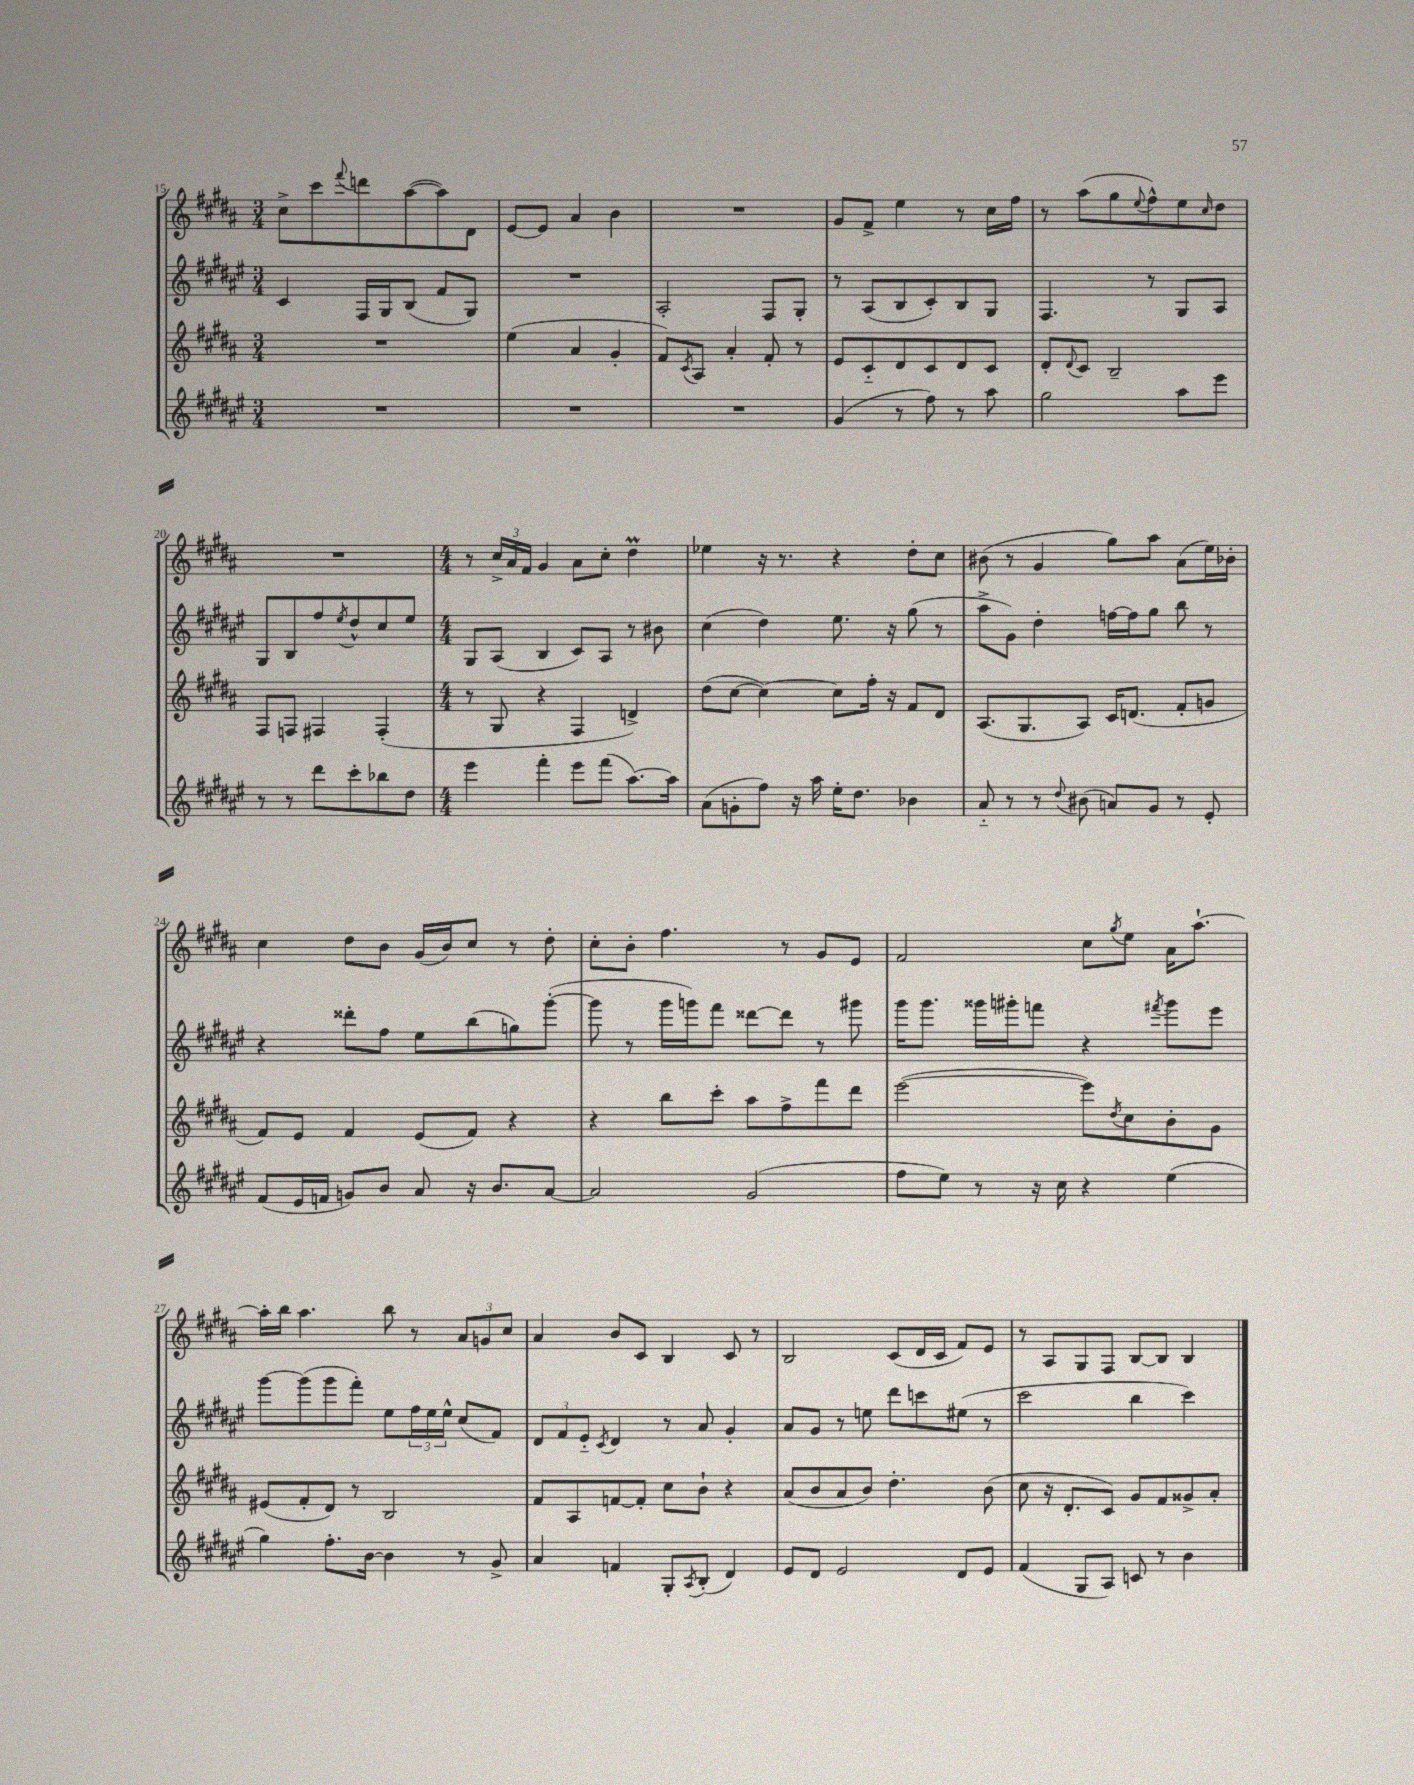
<<
\new StaffGroup <<
\new Staff = "s0" {
    \clef treble \key b \major \numericTimeSignature \time 3/4
    cis''8-> cis'''8 \appoggiatura { fis'''8 } d'''8 ais''8~( ais''8) dis'8 |
    e'8~ e'8 ais'4 b'4 |
    R2. |
    gis'8 fis'8-> e''4 r8 cis''16 fis''16 |
    r8 ais''8( gis''8 \appoggiatura { e''8 } fis''8-^) e''8 \grace { cis''16 } dis''8 |
    R2. |
    \numericTimeSignature \time 4/4 r8 \tuplet 3/2 { cis''16-> ais'16 fis'16 } gis'4 ais'8 cis''8-. dis''4\prall |
    ees''4 r16 r8. r4 dis''8-. cis''8 |
    bis'8( r8 gis'4 gis''8) ais''8 ais'8( e''16) bes'16-. |
    cis''4 dis''8 b'8 gis'16( b'16) cis''8 r8 dis''8-. |
    cis''8-. b'8-. fis''4. r8 gis'8 e'8 |
    fis'2 cis''8 \acciaccatura { gis''8 } e''8 ais'16 ais''8.~-! |
    ais''16-. b''16 ais''4. b''8 r8 \tuplet 3/2 { ais'8 g'8 cis''8 } |
    ais'4 b'8 cis'8 b4 cis'8 r8 |
    b2 cis'8( dis'16 cis'16 fis'8) e'8 |
    r8 ais8 gis8 fis8 b8~ b8 b4 \bar "|." |
}
\new Staff = "s1" {
    \clef treble \key fis \major \numericTimeSignature \time 3/4
    cis'4 fis16 gis16 b8( fis'8 gis8) |
    R2. |
    ais2-. fis8 gis8-. |
    r8 ais8( b8 cis'8-.) b8 gis8 |
    fis4. r8 gis8 ais8 |
    gis8 b8 fis''8 \acciaccatura { eis''8 } dis''8-^ cis''8 eis''8 |
    \numericTimeSignature \time 4/4 gis8 ais8( b4 cis'8) ais8 r8 bis'8 |
    cis''4( dis''4) eis''8. r16 gis''8( r8 |
    ais''8-> gis'8) dis''4-. f''16~ f''16 gis''8 b''8 r8 |
    r4 disis'''8-. fis''8 eis''8 b''8( g''8) gis'''8~-.( |
    gis'''8 r8 gis'''16 g'''16) fis'''8 disis'''8~ disis'''8 r8 gis'''8 |
    gis'''16 gis'''8. gisis'''16 gis'''16-. f'''8 r4 \acciaccatura { fis'''8 } gis'''8 eis'''8 |
    gis'''8~ gis'''8( gis'''8 fis'''8-.) eis''8 \tuplet 3/2 { fis''16 eis''16 eis''16-^ } cis''8( fis'8) |
    \tuplet 3/2 { dis'8 fis'8 eis'8-_ } \acciaccatura { cis'8 } dis'4 r8 ais'8 gis'4-. |
    ais'8 gis'8 r8 e''8 dis'''8 c'''8 eis''8( r8 |
    cis'''2 b''4 cis'''4) \bar "|." |
}
\new Staff = "s2" {
    \clef treble \key b \major \numericTimeSignature \time 3/4
    R2. |
    e''4( ais'4 gis'4-. |
    fis'8) \acciaccatura { cis'8 } ais8 ais'4-. fis'8-. r8 |
    e'8 cis'8-_ dis'8 cis'8 dis'8 cis'8 |
    dis'8-. \appoggiatura { dis'8 } cis'8 b2-- |
    fis8 f8 fis4 fis4-.( |
    \numericTimeSignature \time 4/4 r8 gis8 r4 fis4 d'4->) |
    dis''8( cis''8~ cis''4~) cis''8 fis''16-. r16 fis'8 dis'8 |
    ais8.( gis8. ais8) cis'16 d'8.( fis'8-. g'8 |
    fis'8) e'8 fis'4 e'8( fis'8) r4 |
    r4 b''8 cis'''8-. ais''8 fis''8-> fis'''8 dis'''8 |
    e'''2~( e'''8) \acciaccatura { dis''8 } cis''8 b'8-. gis'8 |
    eis'8( fis'8-. dis'8) r8 b2 |
    fis'8 ais8 f'8~ f'8-. cis''8 b'8-! r4 |
    ais'8( b'8 ais'8 b'8) dis''4.-. b'8( |
    cis''8 r16 dis'8.-. cis'8) gis'8 fis'8 gisis'8-> ais'8-. \bar "|." |
}
\new Staff = "s3" {
    \clef treble \key fis \major \numericTimeSignature \time 3/4
    R2. |
    R2. |
    R2. |
    gis'4( r8 fis''8) r8 ais''8 |
    gis''2 ais''8 eis'''8 |
    r8 r8 dis'''8 cis'''8-. bes''8 dis''8 |
    \numericTimeSignature \time 4/4 eis'''4 fis'''4-. eis'''8 fis'''8( ais''8.~) ais''16 |
    ais'8( g'8-. fis''8) r16 ais''16 eis''16-. dis''8. bes'4 |
    ais'8-_ r8 r8 \appoggiatura { dis''8 } bis'8( a'8) gis'8 r8 eis'8-. |
    fis'8( eis'16 f'16 g'8) b'8 ais'8 r16 b'8. ais'8~ |
    ais'2 gis'2( |
    fis''8 eis''8) r8 r16 cis''16 r4 eis''4( |
    gis''4) fis''8.-. b'16~ b'4 r8 gis'8-> |
    ais'4 f'4 gis8-. \acciaccatura { ais8 } b8-.( dis'4) |
    eis'8 dis'8 eis'2 dis'8 eis'8 |
    fis'4( gis8 ais8) c'8 r8 b'4 \bar "|." |
}
>>
>>
\layout { \context { \Score currentBarNumber = #15 } }
